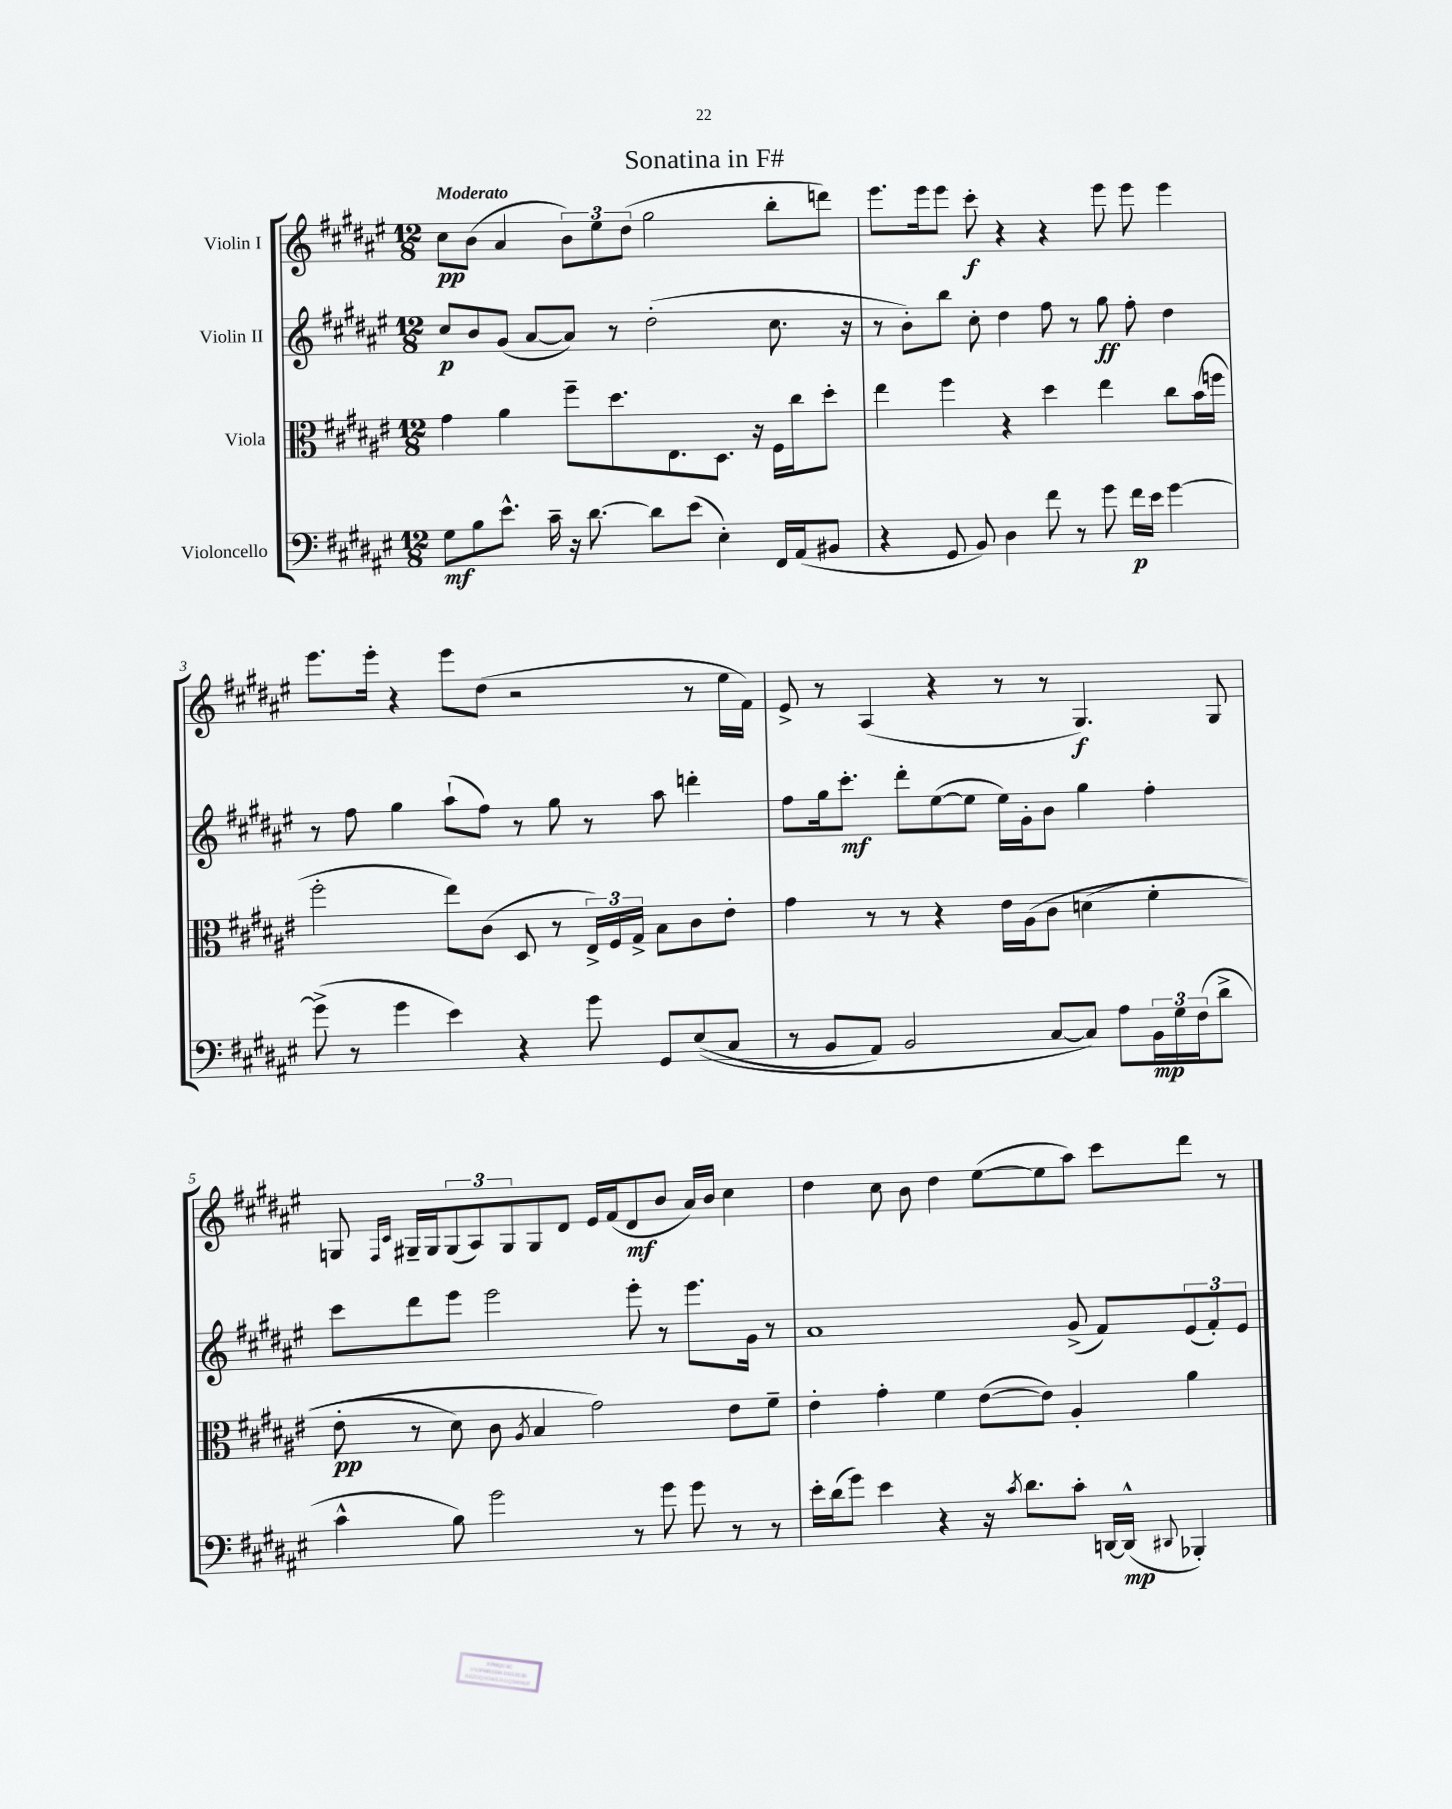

**kern	**dynam	**kern	**dynam	**kern	**dynam	**kern	**dynam
*part4	*part4	*part3	*part3	*part2	*part2	*part1	*part1
*staff4	*staff4	*staff3	*staff3	*staff2	*staff2	*staff1	*staff1
*I"Violoncello	*	*I"Viola	*	*I"Violin II	*	*I"Violin I	*
*clefF4	*	*clefC3	*	*clefG2	*	*clefG2	*
*k[f#c#g#d#a#e#]	*	*k[f#c#g#d#a#e#]	*	*k[f#c#g#d#a#e#]	*	*k[f#c#g#d#a#e#]	*
*M12/8	*	*M12/8	*	*M12/8	*	*M12/8	*
=1	=1	=1	=1	=1	=1	=1	=1
!	!	!	!	!	!	!LO:TX:a:B:t=Moderato	!
8G#\L	mf	4g#\	.	8cc#/L	p	8cc#\L	pp
8B\	.	.	.	8b/	.	(8b\J	.
8.e#^^\J	.	4a#\	.	(8g#/J	.	4a#/	.
.	.	.	.	[8a#/L	.	.	.
16c#~\	.	.	.	.	.	.	.
16r	.	8ff#~\L	.	8a#/J])	.	12b\L)	.
[8.d#\	.	.	.	.	.	.	.
.	.	.	.	.	.	12ee#\	.
.	.	8.dd#\	.	8r	.	.	.
.	.	.	.	.	.	(12dd#\J	.
8d#\L]	.	.	.	(2dd#'\	.	2gg#\	.
.	.	8.E#\	.	.	.	.	.
(8e#\J	.	.	.	.	.	.	.
4E#'\)	.	8.D#\J	.	.	.	.	.
.	.	16r	.	.	.	.	.
16FF#/LL	.	16F#\LL	.	8.cc#\	.	8bb'\L	.
(16AA#/J	.	16cc#\J	.	.	.	.	.
8BB#X/J	.	8dd#'\J	.	.	.	8dddn\J)	.
.	.	.	.	16r	.	.	.
=2	=2	=2	=2	=2	=2	=2	=2
4r	.	4ee#\	.	8r	.	8.eee#\L	.
.	.	.	.	8b'\L)	.	.	.
.	.	.	.	.	.	16eee#\k	.
8GG#/	.	4ff#\	.	8bb\J	.	8eee#\J	.
8BB/)	.	.	.	8cc#'\	.	8ccc#'\	f
4D#\	.	4r	.	4dd#\	.	4r	.
8f#\	.	4dd#\	.	8ff#\	.	4r	.
8r	.	.	.	8r	.	.	.
8g#\	.	4ee#\	.	8gg#\	ff	8eee#\	.
16f#\LL	p	.	.	8ff#'\	.	8eee#\	.
16e#\JJ	.	.	.	.	.	.	.
[4g#\	.	8cc#\L	.	4dd#\	.	4eee#\	.
.	.	(16b\L	.	.	.	.	.
.	.	16ffn\JJ	.	.	.	.	.
!!LO:LB:g=z
=3	=3	=3	=3	=3	=3	=3	=3
(8g#^\]	.	2ff#'\	.	8r	.	8.eee#\L	.
8r	.	.	.	8ff#\	.	.	.
.	.	.	.	.	.	16eee#'\Jk	.
4g#\	.	.	.	4gg#\	.	4r	.
4e#\)	.	8ee#\L)	.	(8aa#`\L	.	8eee#\L	.
.	.	(8c#\J	.	8ff#\J)	.	(8dd#\J	.
4r	.	8D#/	.	8r	.	2r	.
.	.	8r	.	8gg#\	.	.	.
8g#\	.	24E#^/LL)	.	8r	.	.	.
.	.	24F#/	.	.	.	.	.
.	.	24G#^/JJ	.	.	.	.	.
8GG#/L	.	8B\L	.	8aa#\	.	.	.
((8E#/	.	8c#\	.	4dddn'\	.	8r	.
8C#/J	.	8e#'\J	.	.	.	16ee#\LL	.
.	.	.	.	.	.	16f#\JJ)	.
=4	=4	=4	=4	=4	=4	=4	=4
8r	.	4g#\	.	8ff#\L	.	8e#^/	.
8BB/L	.	.	.	16gg#\k	.	8r	.
.	.	.	.	8.ccc#'\J	mf	.	.
8AA#/J)	.	8r	.	.	.	(4A#/	.
2BB/	.	8r	.	8ddd#'\L	.	.	.
.	.	4r	.	([8ee#\	.	4r	.
.	.	.	.	8ee#\J]	.	.	.
.	.	16e#\LL	.	16ee#\LL)	.	8r	.
.	.	(16A#\J	.	16g#'\J	.	.	.
[8C#/L	.	8c#\J	.	8b\J	.	8r	.
8C#/J])	.	(4dn\	.	4gg#\	.	4.G#/)	f
8A#\L	.	.	.	.	.	.	.
24BB\L	mp	4f#'\	.	4ff#'\	.	.	.
24G#\	.	.	.	.	.	.	.
(24F#\J	.	.	.	.	.	.	.
8d#^\J	.	.	.	.	.	8G#/	.
!!LO:LB:g=z
=5	=5	=5	=5	=5	=5	=5	=5
4c#^^\	.	8e#'\	pp	8ccc#\L	.	8Gn/	.
.	.	.	.	.	.	16qqF#/LL	.
.	.	.	.	.	.	16qqc#/JJ	.
.	.	8r	.	8ddd#\	.	16G#X~/LL	.
.	.	.	.	.	.	16G#/J	.
8B\)	.	8d#\)	.	8eee#\J	.	(12G#/	.
.	.	.	.	.	.	12A#/)	.
2g#\	.	8c#\	.	2eee#\	.	.	.
.	.	.	.	.	.	12G#/	.
.	.	8qA#/	.	.	.	.	.
.	.	4B/	.	.	.	8G#/	.
.	.	.	.	.	.	8d#/J	.
.	.	2g#\)	.	.	.	16e#/LL	.
.	.	.	.	.	.	(16f#/J	.
8r	.	.	.	8eee#'\	.	8d#/	mf
8g#\	.	.	.	8r	.	8b/J	.
8g#\	.	.	.	8.eee#\L	.	16a#/LL)	.
.	.	.	.	.	.	16b/JJ	.
8r	.	8e#\L	.	.	.	4cc#\	.
.	.	.	.	16g#\Jk	.	.	.
8r	.	8f#~\J	.	8r	.	.	.
=6	=6	=6	=6	=6	=6	=6	=6
16e#'\LL	.	4e#'\	.	1a#	.	4dd#\	.
(16d#\J	.	.	.	.	.	.	.
8g#\J)	.	.	.	.	.	.	.
4e#\	.	4g#'\	.	.	.	8cc#\	.
.	.	.	.	.	.	8b\	.
4r	.	4f#\	.	.	.	4dd#\	.
16r	.	([8e#\L	.	.	.	([8ee#\L	.
8qc#/	.	.	.	.	.	.	.
8.d#\L	.	.	.	.	.	.	.
.	.	8e#\J])	.	.	.	8ee#\]	.
8c#'\J	.	4A#'/	.	(8g#^/	.	8aa#\J)	.
[16DDn/LL	.	.	.	8f#/L)	.	8ccc#\L	.
(16DD^^/JJ]	mp	.	.	.	.	.	.
8qqDD#X/	.	.	.	.	.	.	.
4BBB-X'/)	.	4a#\	.	(12e#/	.	8ddd#\J	.
.	.	.	.	12f#'/)	.	.	.
.	.	.	.	.	.	8r	.
.	.	.	.	12e#/J	.	.	.
==	==	==	==	==	==	==	==
*-	*-	*-	*-	*-	*-	*-	*-
